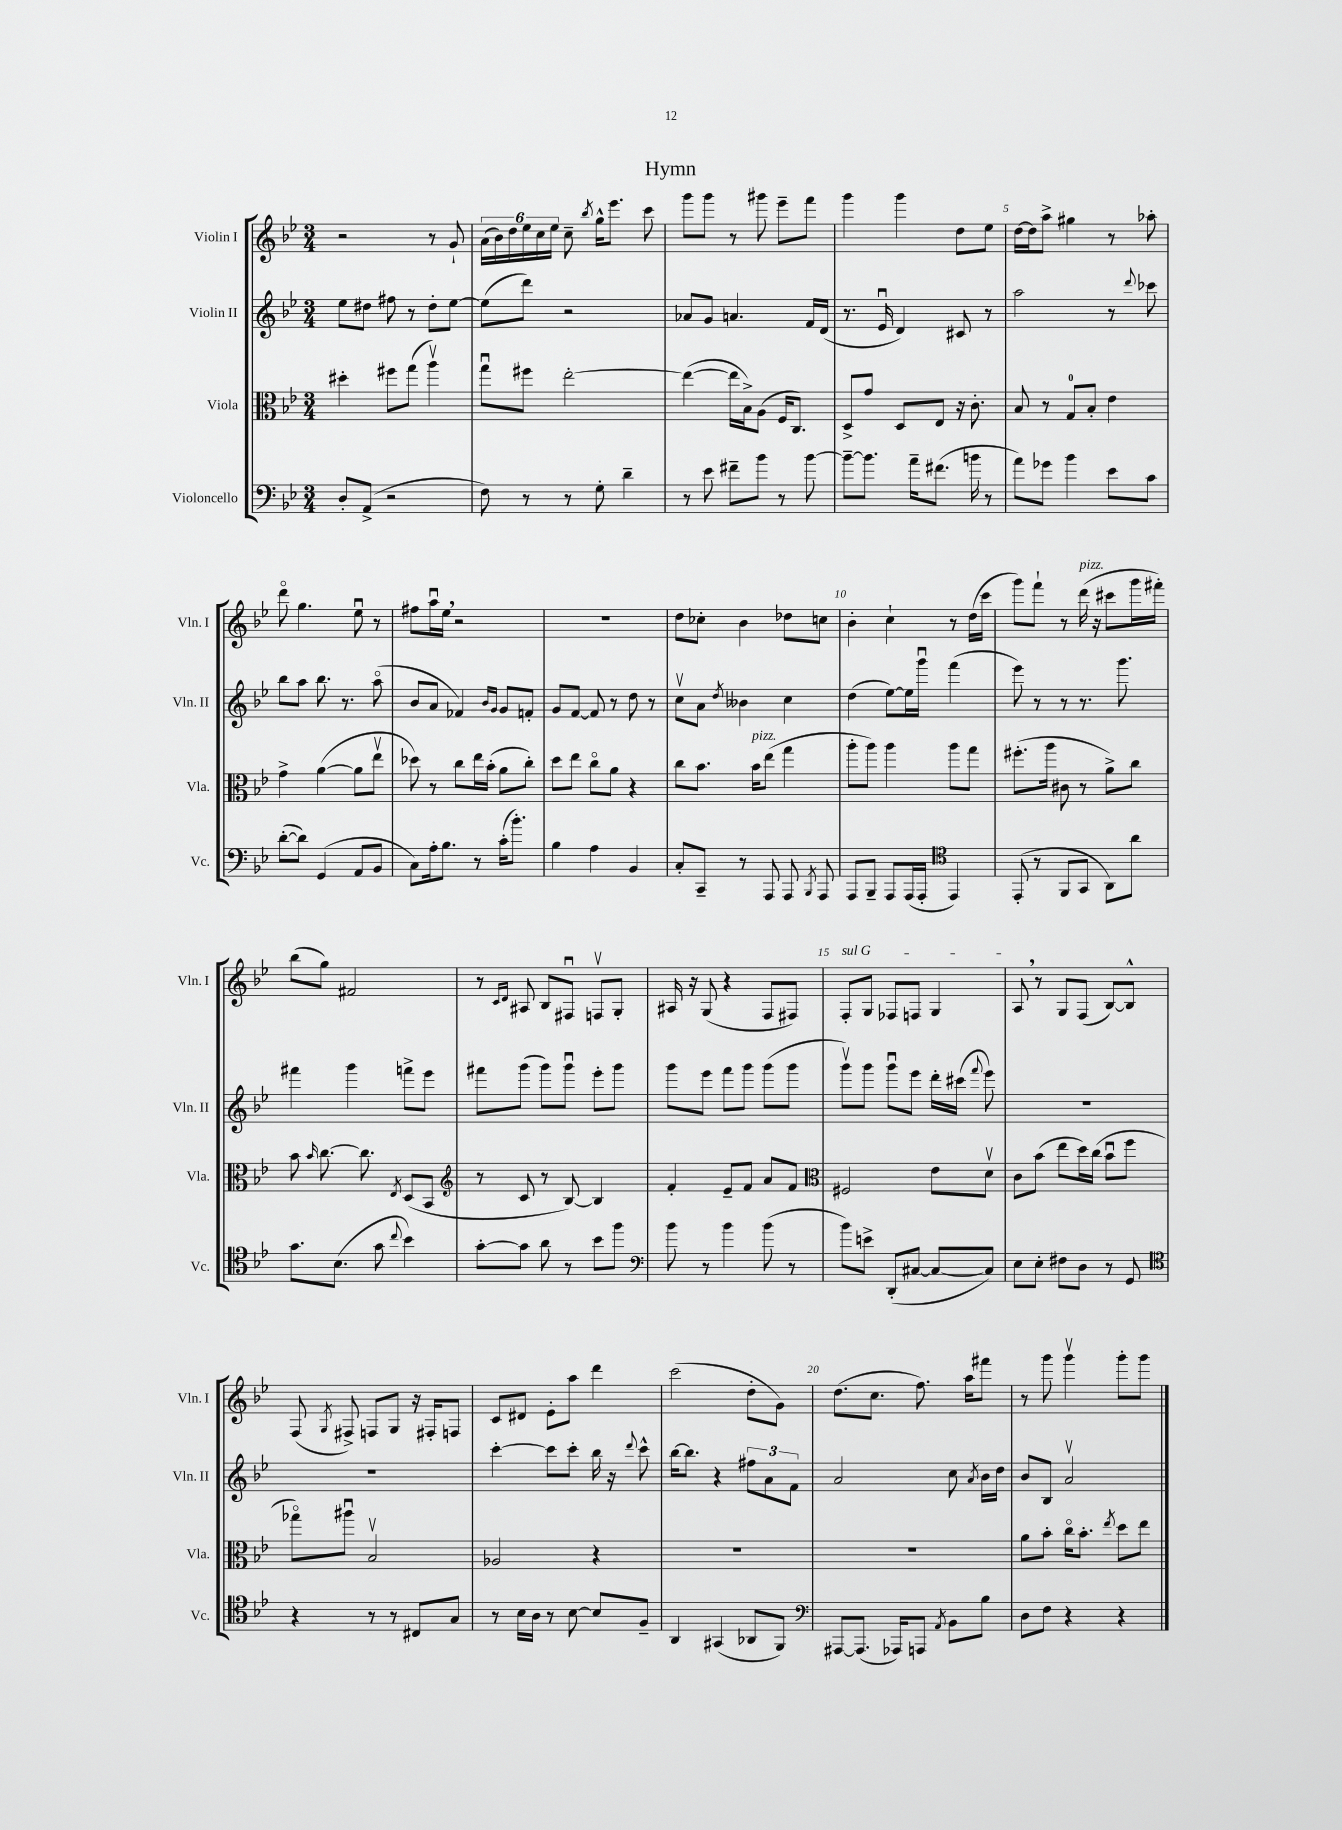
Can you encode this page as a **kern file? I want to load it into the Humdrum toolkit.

**kern	**kern	**kern	**kern
*part4	*part3	*part2	*part1
*staff4	*staff3	*staff2	*staff1
*I"Violoncello	*I"Viola	*I"Violin II	*I"Violin I
*I'Vc.	*I'Vla.	*I'Vln. II	*I'Vln. I
*clefF4	*clefC3	*clefG2	*clefG2
*k[b-e-]	*k[b-e-]	*k[b-e-]	*k[b-e-]
*M3/4	*M3/4	*M3/4	*M3/4
=1	=1	=1	=1
8D'/L	4dd#X'\	8ee-\L	2r
(8AA^/J	.	8dd#X\J	.
2r	8ff#X\L	8ff#X\	.
.	(8gg\J	8r	.
.	4aav\)	8dd#'\L	8r
.	.	[8ee-\J	8g`/
=2	=2	=2	=2
8F\)	8ggu\L	(8ee-\L]	(24a\LL
.	.	.	24b-\)
.	.	.	24dd\
8r	8ff#X\J	8ddd\J)	24ee-\
.	.	.	24cc\
.	.	.	24ee-\JJ
8r	[2ee-'\	2r	8cc~\
.	.	.	8qbb-/
8G'\	.	.	16gg^^\KL
.	.	.	8.eee-\J
4d~\	.	.	.
.	.	.	8ccc\
=3	=3	=3	=3
8r	(4ee-\_	8a-X/L	8ggg\L
8e-\	.	8g/J	8ggg\J
8f#X~\L	16ee-\LL]	4.an/	8r
.	16B-^\J)	.	.
8b-\J	(8A\J	.	8ggg#X\
8r	16F/KL	.	8eee-~\L
.	8.C/J)	.	.
[8b-\	.	16f/LL	8fff\J
.	.	(16d/JJ	.
=4	=4	=4	=4
8b-~\L_	8D^/L	8.r	4ggg\
8.b-\J]	8g/J	.	.
.	.	16e-u/	.
.	8D/L	4d/)	4ggg\
16a~\KL	.	.	.
(8.f#X\J	8E-/J	.	.
.	16r	8c#X/	8dd\L
16bn\	8.c'\	.	.
8r	.	8r	8ee-\J
=5	=5	=5	=5
8a\L)	8B-/	2aa\	[16dd\LL
.	.	.	16dd\J]
8g-X\J	8r	.	8aa^\J
4b-\	8G/L	.	4gg#X\
.	8B-'/J	.	.
8e-\L	4e-\	8r	8r
.	.	8qqddd/	.
8c\J	.	8ccc-X\	8aa-X'\
!!LO:LB:g=z
=6	=6	=6	=6
([8d'\L	4g^\	8bb-\L	8ddd\
8d\J])	.	8aa\J	4.gg\
(4GG/	([4a\	8.bb-\	.
.	.	8.r	.
8AA/L	8a\L]	.	8ee-u\
8BB-/J	8ee-v\J	(8aa\	8r
=7	=7	=7	=7
8C\L)	8dd-X\)	8b-/L	8ff#X\L
16A'\k	8r	8a/J	16aau\L
8.B-\J	.	.	16ee-,\JJ
.	8cc\L	4f-X/)	2r
8r	16ee-\L	.	.
.	(16b-'\JJ	.	.
.	.	16qqb-/LL	.
.	.	16qqg/JJ	.
(16c'\KL	8a\L	8g/L	.
8.b-'\J)	.	.	.
.	8cc'\J)	8fn'/J	.
=8	=8	=8	=8
4B-\	8dd\L	8g/L	2.r
.	8ee-\J	[8f/J	.
4A\	8cc\L	8f/]	.
.	8a\J	8r	.
4BB-/	4r	8dd\	.
.	.	8r	.
=9	=9	=9	=9
8C'/L	8cc\L	8ccv\L	8dd\L
8CC~/J	8.b-\J	8a\J	8cc-X'\J
.	.	8qdd/	.
8r	.	4b--X\	4b-\
!	!LO:TX:a:i:t=pizz.	!	!
.	16b-\KL	.	.
8AAA/	(8ee-\J	.	.
8AAA/	4gg\	4cc\	8dd-X\L
8qBBB-/	.	.	.
8AAA/	.	.	8ccn\J
=10	=10	=10	=10
8AAA/L	8aa'\L	(4dd\	4b-'\
8BBB-~/J	8aa\J)	.	.
8AAA/L	4aa\	[8ee-\L)	4cc`\
(16AAA/L	.	16ee-\L]	.
16AAA'/JJ	.	16gggu\JJ	.
*clefC4	*	*	*
4EE-/)	8aa\L	(4fff\	8r
.	8gg\J	.	(16dd\LL
.	.	.	16ccc\JJ
=11	=11	=11	=11
(8EE-'/	(8.ff#X'\L	8eee-\)	8ggg\L)
8r	.	8r	8fff`\J
.	16aa\Jk	.	.
8FF/L	8c#X\	8r	8r
!	!	!	!LO:TX:a:i:t=pizz.
8GG/J	8r	8.r	(16ddd\
.	.	.	16r
8AA\L)	8a^\L)	.	8ccc#X\L
.	.	8.ggg\	.
8a\J	8cc\J	.	16ggg\L
.	.	.	16fff#X'\JJ)
!!LO:LB:g=z
=12	=12	=12	=12
8.g\L	8b-\	4fff#X\	(8bb-\L
.	16qqb-/	.	.
.	[8.cc\	.	8gg\J)
(8.B-\J	.	.	.
.	.	4ggg\	2f#X/
.	8.cc\]	.	.
8g\	.	.	.
8qqcc/	8qE-/	.	.
4b-\)	(8D/L	8fffn^\L	.
.	8BB-/J	8eee-\J	.
=13	=13	=13	=13
*	*clefG2	*	*
[8g'\L	8r	8fff#X\L	8r
.	.	.	16qqc/LL
.	.	.	16qqd/JJ
8g\J]	8c/	(8ggg\J	8A#X/
8a\	8r	8ggg\L)	8B-/L
8r	[8B-/)	8gggu\J	8F#Xu/J
8b-\L	4B-/]	8eee-'\L	8Fnv/L
8ff\J	.	8ggg\J	8G'/J
=14	=14	=14	=14
*clefF4	*	*	*
8b-\	4f'/	8ggg\L	16A#X/
.	.	.	16r
8r	.	8eee-\J	(8G/
4b-\	8e-~/L	8fff\L	4r
.	8f/J	8ggg\J	.
(8b-\	8a/L	(8ggg\L	8F/L
8r	8f/J	8ggg\J	8F#X/J)
=15	=15	=15	=15
*	*clefC3	*	*
!	!	!	!LO:TX:a:i:t=sul G
8b-\L)	2F#X/	8gggv\L)	8F'/L
8en^\J	.	8ggg\J	8G/J
(8DD'/L	.	8gggu\L	8F-X/L
[8C#X/J	.	8eee-\J	8Fn/J
8C#/L_	8e-\L	16ddd'\LL	4G/
.	.	(16ccc#X\JJ	.
.	.	8qqfff/	.
8C#/J])	8dv\J	8eee-\)	.
=16	=16	=16	=16
8E-\L	8c\L	2.r	8A,/
8E-'\J	(8b-\J	.	8r
8F#X\L	8ee-\L	.	8G/L
8D\J	16dd\L)	.	(8F/J
.	(16cc\JJ	.	.
8r	8b-u\L	.	[8B-/L)
8GG/	8ff\J	.	8B-^^/J]
!!LO:LB:g=z
=17	=17	=17	=17
*clefC4	*	*	*
4r	8gg-X\L)	2.r	(8F/
.	.	.	8qG/
.	8aa#Xu\J	.	8F#X^/)
8r	2B-v/	.	8Fn/L
8r	.	.	8G/J
8C#X/L	.	.	16r
.	.	.	16F#X'/KL
8G/J	.	.	8Fn/J
=18	=18	=18	=18
8r	2A-X/	[4ccc'\	8c/L
16B-\LL	.	.	8d#X/J
16A\JJ	.	.	.
8r	.	8ccc\L]	8e-'\L
[8B-\	.	8ccc'\J	8aa\J
8B-/L]	4r	16bb-\	4ddd\
.	.	16r	.
.	.	8qqddd/	.
8F~/J	.	8ccc^^\	.
=19	=19	=19	=19
4AA/	2.r	[16bb-\KL	(2ccc\
.	.	8.bb-\J]	.
(4GG#X/	.	4r	.
8AA-X/L	.	12ff#X\L	8dd'\L
.	.	12a\	.
8FF/J)	.	.	8g\J)
.	.	12f\J	.
=20	=20	=20	=20
*clefF4	*	*	*
[8AAA#X/L	2.r	2a/	(8.dd\L
(8.AAA#/J]	.	.	.
.	.	.	8.cc\J
16AAA-X/KL)	.	.	.
8AAAn/J	.	.	8.ff\)
8qAA/	.	.	.
8BB-\L	.	8cc\	.
.	.	.	16aa\KL
.	.	8qa/	.
8B-\J	.	16b-\LL	8fff#X\J
.	.	16dd\JJ	.
=21	=21	=21	=21
8D\L	8a\L	8b-/L	8r
8F\J	8b-'\J	8B-/J	8ggg\
4r	16cc\KL	2av/	4gggv\
.	8.b-'\J	.	.
.	8qee-/	.	.
4r	8dd\L	.	8ggg'\L
.	8ee-\J	.	8ggg\J
==	==	==	==
*-	*-	*-	*-
